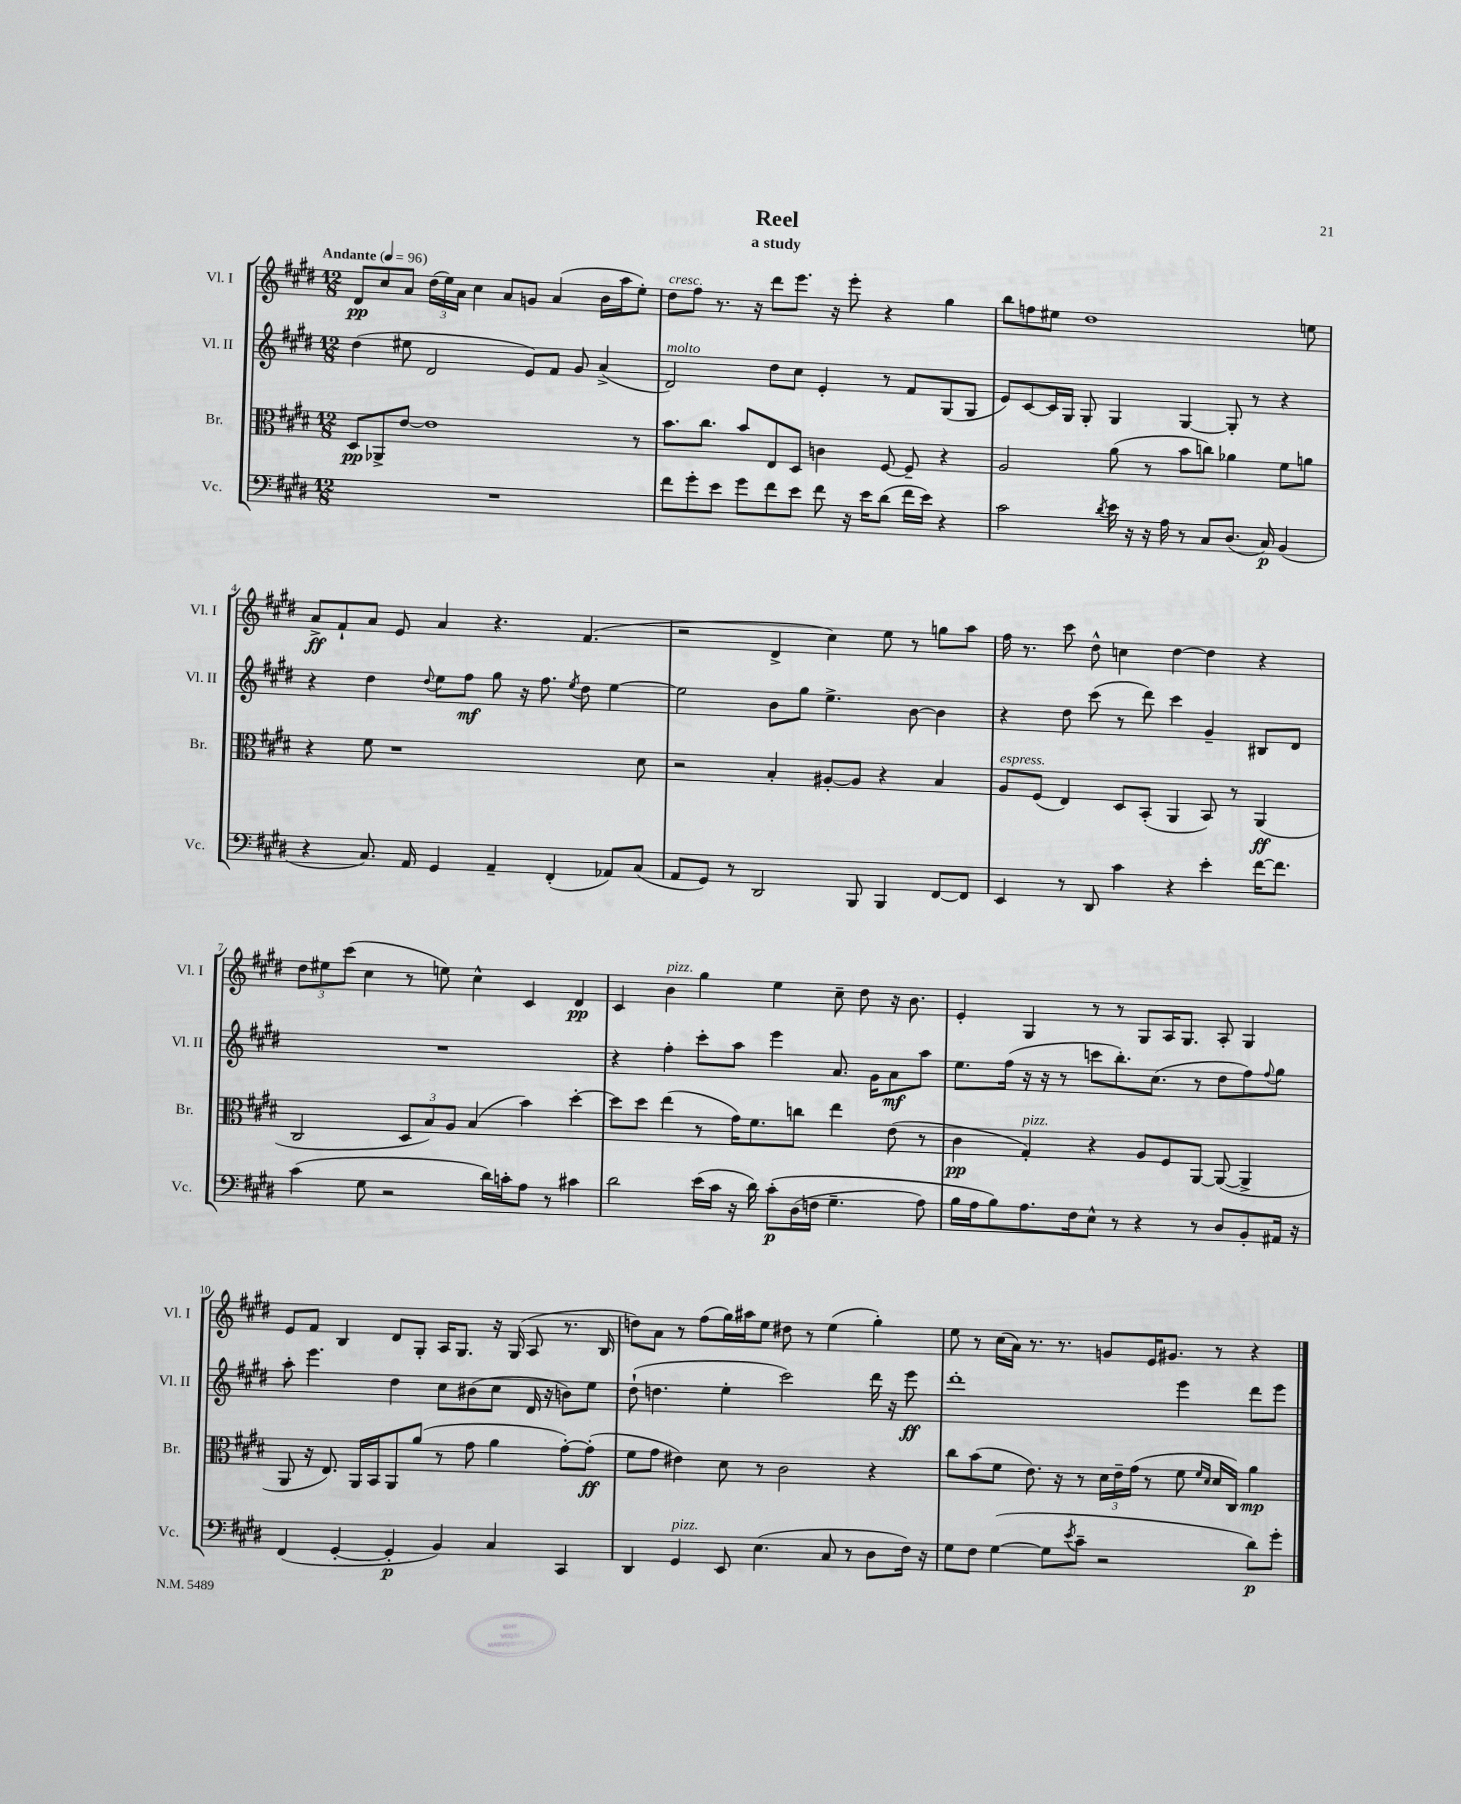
\header { title = "Reel" subtitle = "a study" }
<<
\new StaffGroup <<
\new Staff = "s0" \with { instrumentName = "Vl. I" shortInstrumentName = "Vl. I" } {
    \clef treble \key e \major \numericTimeSignature \time 12/8 \tempo "Andante" 4 = 96
    dis'8\pp cis''8 a'8 \tuplet 3/2 { dis''16( e''16) a'16 } cis''4 a'8 g'8 a'4( b'16 a''16 e''8-.) |
    dis''8^\markup { \italic "cresc." } fis''8 r8. r16 dis'''8 e'''8. r16 e'''8-. r4 gis''4 |
    b''8 f''8 eis''8 dis''1 e''8 |
    a'8->\ff fis'8-! a'8 e'8 a'4 r4. fis'4.( |
    r2 dis'4-> cis''4) e''8 r8 g''8 a''8 |
    fis''16 r8. cis'''8 dis''8-^ c''4 dis''4~ dis''4 r4 |
    \tuplet 3/2 { dis''8 eis''8 cis'''8( } cis''4 r8 e''8) cis''4-^ cis'4 dis'4\pp |
    cis'4 b'4^\markup { \italic "pizz." } gis''4 e''4 cis''8-- dis''8 r16 b'8. |
    e'4-. gis4 r8 r8 gis8 a16 gis8. a8-. gis4 |
    e'8 fis'8 b4 dis'8 gis8-. a16 gis8. r16 gis16( a8 r8. b16 |
    d''8) a'8 r8 fis''8( gis''16) ais''16 e''8 dis''8 r8 e''4( gis''4-.) |
    e''8 r8 cis''16( a'16) r8. r8. g'8 e'16 gis'8. r8 r4 \bar "|." |
}
\new Staff = "s1" \with { instrumentName = "Vl. II" shortInstrumentName = "Vl. II" } {
    \clef treble \key e \major \numericTimeSignature \time 12/8
    dis''4( eis''8 dis'2 e'8) fis'8 gis'8 a'4->( |
    dis'2^\markup { \italic "molto" }) dis''8 cis''8 e'4-. r8 fis'8 gis8( gis8 |
    e'8) cis'8~ cis'16 gis16 gis8-. gis4 gis4~ gis8-. r8 r4 |
    r4 dis''4 \appoggiatura { dis''8 } e''8 fis''8\mf gis''8 r16 fis''8. \acciaccatura { e''8 } dis''8 e''4~ |
    e''2 b'8 gis''8 e''4.-> b'8~ b'4 |
    r4 dis''8 cis'''8( r8 dis'''8) cis'''4 gis'4-- bis8 dis'8 |
    R1. |
    r4 fis''4-. cis'''8-. a''8 e'''4 a'8. gis'16 a'8\mf a''8 |
    e''8. fis''16( r16 r16 r8 c'''8 b''8.-.) cis''8.( r8 dis''8 fis''8) \appoggiatura { fis''8 } gis''8 |
    a''8-. e'''4. dis''4 cis''8 bis'8( cis''8 dis'16 r16 b'8) e''8 |
    dis''8-!( d''4. e''4-. cis'''2) dis'''16 r16 e'''8\ff |
    dis'''1-. e'''4 dis'''8 e'''8 \bar "|." |
}
\new Staff = "s2" \with { instrumentName = "Br." shortInstrumentName = "Br." } {
    \clef alto \key e \major \numericTimeSignature \time 12/8
    dis8\pp aes,8-> e'8~ e'1 r8 |
    b'8. cis''8. b'8 e8 dis8 c'4 fis8~ fis8-- r4 |
    a2 a'8( r8 b'8 c''8) aes'4 fis'8 a'8 |
    r4 fis'8 r1 dis'8 |
    r2 b4-. ais8~-. ais8 r4 b4 |
    a8^\markup { \italic "espress." } fis8( e4) dis8 b,8-.( a,4 b,8) r8 a,4\ff( |
    cis2 \tuplet 3/2 { dis8 b8) a8 } b4( b'4) dis''4~-. |
    dis''8 dis''8 e''4( r8 gis'16) fis'8. c''8 e''4 e'8( r8 |
    cis'4\pp gis4-.^\markup { \italic "pizz." }) r4 a8 fis8 a,8~ a,8~( a,4-> |
    a,8 r16 e8.) a,16 b,16 a,8 a'8( r8 gis'8 a'4 gis'8~-.) gis'8-.\ff( |
    fis'8 gis'8 eis'4) dis'8 r8 cis'2 r4 |
    cis''8 b'8( fis'8 e'8.) r16 r8 \tuplet 3/2 { dis'16 e'16-- gis'16( } r8 fis'8 \grace { fis'16 dis'16 } dis'16 cis16) a'4\mp \bar "|." |
}
\new Staff = "s3" \with { instrumentName = "Vc." shortInstrumentName = "Vc." } {
    \clef bass \key e \major \numericTimeSignature \time 12/8
    R1. |
    fis'8 gis'8-. e'8 gis'8 fis'8 e'8 fis'8 r16 e'16 dis'8( fis'16 e'16) r4 |
    cis'2 \acciaccatura { dis'8 } e'16 r16 r16 a16 r8 cis8 dis8.( cis16\p) b,4( |
    r4 cis8.) a,16 gis,4 a,4-- fis,4-.( aes,8) cis8( |
    a,8 gis,8) r8 dis,2 b,,8 b,,4 fis,8~ fis,8 |
    e,4 r8 dis,8 cis'4 r4 e'4-. fis'16~ fis'8. |
    cis'4( gis8 r2 dis'16) c'16-. a8 r8 cis'4 |
    dis'2 e'16( cis'16 r16 dis'16) cis'8-.\p\( dis16( f16 gis4.-- a8) |
    b16 a16 b8\) a8. fis16 e8-^ r8 r4 r8 dis8 b,8-. ais,16 r16 |
    fis,4( gis,4~-. gis,4-.\p b,4) cis4 cis,4 |
    dis,4 gis,4^\markup { \italic "pizz." } e,8 e4.( cis8 r8 dis8 fis16) r16 |
    gis8 fis8 gis4~( gis8 \acciaccatura { e'8 } cis'8-- r2 dis'8\p) gis'8-. \bar "|." |
}
>>
>>
